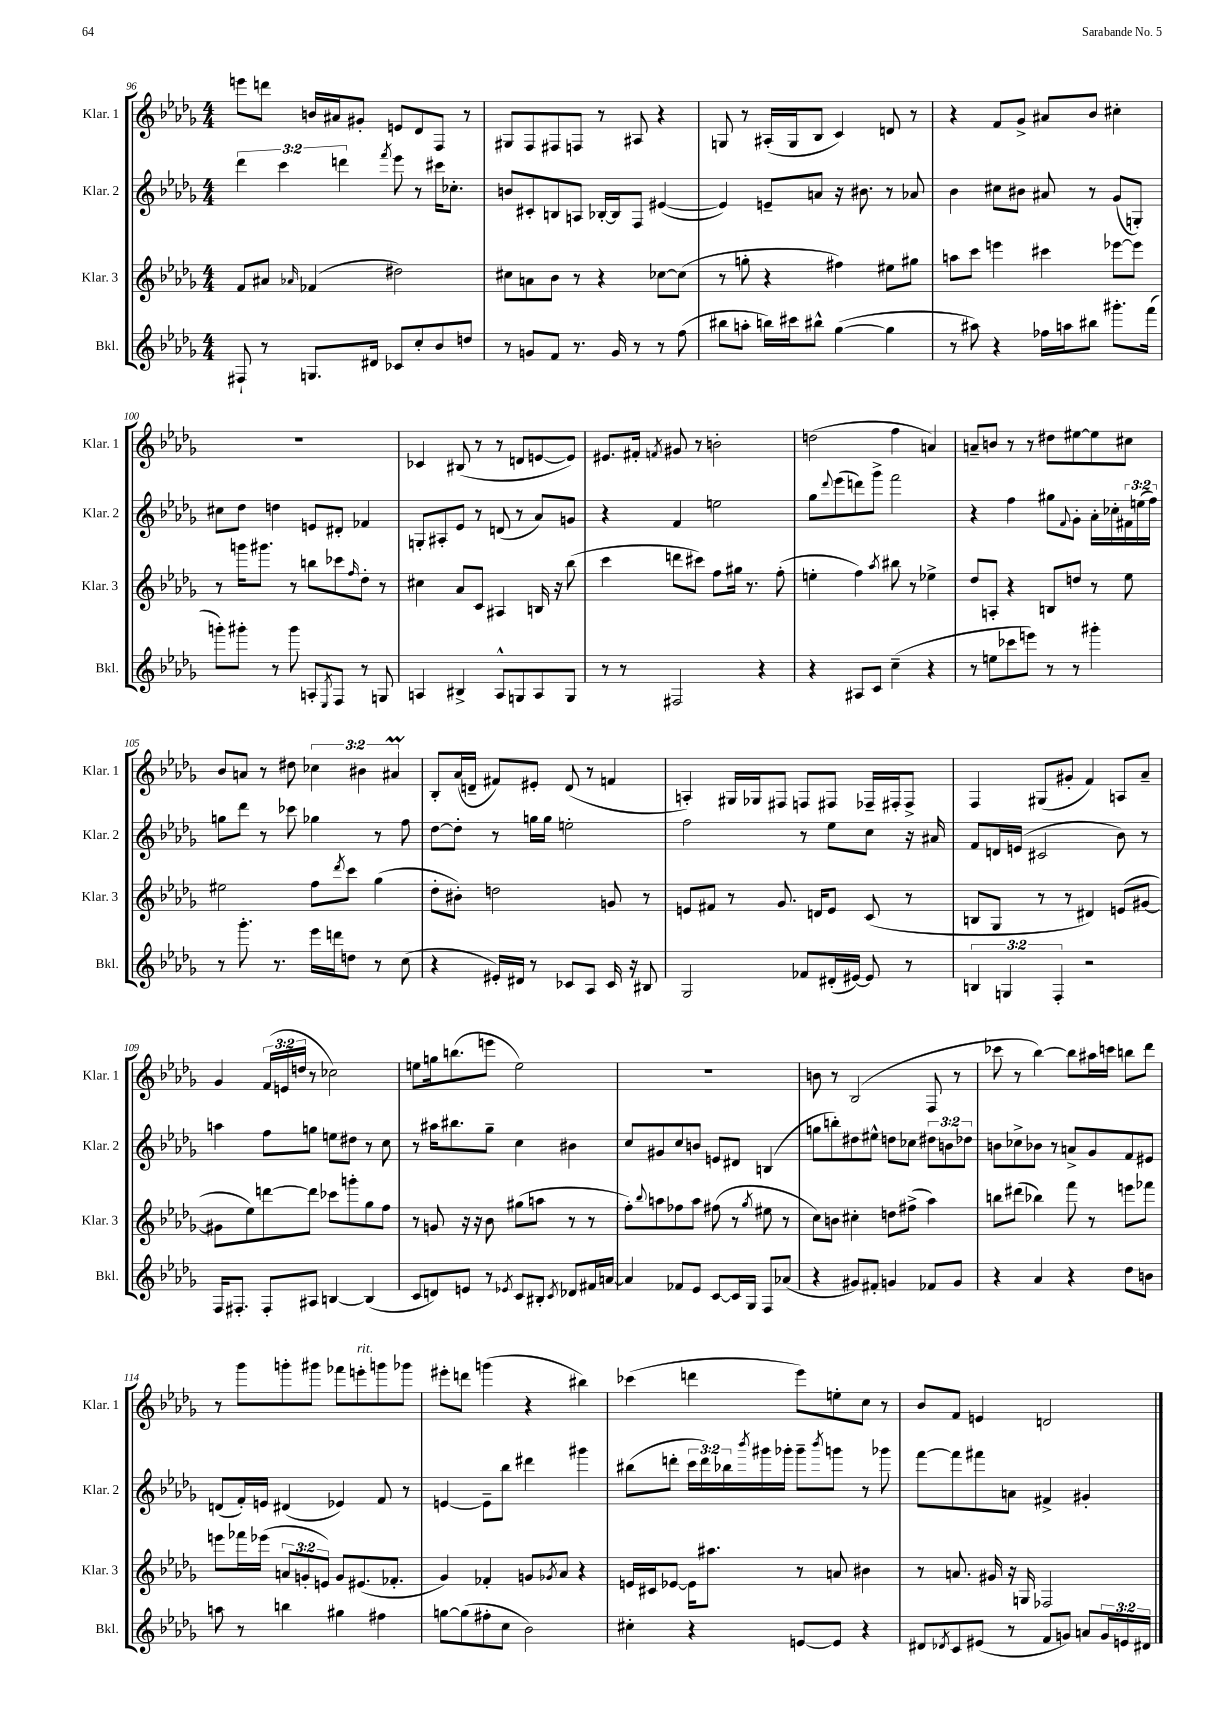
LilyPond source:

<<
\new StaffGroup <<
\new Staff = "s0" \with { instrumentName = "Klar. 1" shortInstrumentName = "Klar. 1" } {
    \clef treble \key des \major \numericTimeSignature \time 4/4 \override Staff.TupletNumber.text = #tuplet-number::calc-fraction-text
    e'''8 d'''8 b'16 ais'16 gis'8-. e'8 des'8 f8 r8 |
    gis8 f8 fis8 f8 r8 ais8 r4 |
    g8 r8 ais16-.( g16 bes8 c'4) d'8 r8 |
    r4 f'8 ges'8-> ais'8 bes'8 cis''4-. |
    R1 |
    ces'4 bis8( r8 r8 d'8 e'8~ e'8) |
    eis'8. fis'16-. \acciaccatura { f'8 } gis'8 r8 b'2-. |
    d''2( f''4 a'4) |
    a'8-- b'8 r8 r8 dis''8 eis''8~ eis''8 cis''8 |
    bes'8 a'8 r8 dis''8 \tuplet 3/2 { ces''4 bis'4 ais'4\prall } |
    bes8-. aes'16( d'16-- fis'8) eis'8-. d'8( r8 f'4 |
    a4-.) gis16 ges16 fis8 f8 fis8 fes16-- fis16-. fis8-> |
    f4 gis8( gis'8-. f'4) a8 aes'8-- |
    ges'4 \tuplet 3/2 { f'16( e'16 d''16 } r8 ces''2) |
    e''8 g''16 b''8.( e'''8 e''2) |
    R1 |
    b'8 r8 bes2( f8 r8 |
    ces'''8 r8 bes''4~) bes''8 ais''16 c'''16 b''8 des'''8 |
    r8 ges'''8 g'''8-. gis'''8 fes'''8 e'''8-.^\markup { \italic "rit." } g'''8 ges'''8 |
    eis'''8-. d'''8 g'''4( r4 bis''4) |
    ces'''4( d'''4 ees'''8) e''8-. c''8 r8 |
    bes'8 f'8 e'4 d'2 \bar "|." |
}
\new Staff = "s1" \with { instrumentName = "Klar. 2" shortInstrumentName = "Klar. 2" } {
    \clef treble \key des \major \numericTimeSignature \time 4/4 \override Staff.TupletNumber.text = #tuplet-number::calc-fraction-text
    \tuplet 3/2 { des'''4 c'''4 d'''4 } \acciaccatura { f'''8 } ees'''8 r8 cis'''16 ces''8.-. |
    b'8 cis'8-. b8 a8 bes16~-. bes16 f8 eis'4~( |
    eis'4) e'8-- a'8 r16 bis'8. r8 aes'8 |
    bes'4 cis''8 bis'8 ais'8 r8 ges'8( g8-.) |
    cis''8 des''8 d''4 e'8 dis'8-. fes'4 |
    g8-. ais8-. ees'8 r8 d'8( r8 aes'8) g'8 |
    r4 f'4 e''2 |
    ges''8 \appoggiatura { des'''8 } ees'''8( d'''8) ges'''8-> f'''2 |
    r4 f''4 gis''8 \appoggiatura { f'8 } ges'8-. aes'16-. ces''16-. \tuplet 3/2 { fis'16 e''16( f''16) } |
    g''8 des'''8 r8 ces'''8 ges''4 r8 f''8 |
    des''8~ des''8-. r8 g''16 g''16 e''2-. |
    f''2 r8 ees''8 c''8 r16 ais'16 |
    f'8 d'16 e'16( cis'2 bes'8) r8 |
    a''4 f''8 g''8 e''8 dis''8 r8 c''8 |
    r8 ais''16 bis''8. ges''8-- c''4 bis'4 |
    c''8 gis'8 c''8 b'8 e'8 dis'8 b4( |
    g''8 b''8-.) dis''8 eis''8-^ d''8 ces''8 \tuplet 3/2 { dis''8 b'8 des''8 } |
    b'8 ces''8-> bes'8 r8 a'8-> ges'8 f'8 eis'8 |
    d'8( f'16-.) e'16 dis'4( ees'4) f'8 r8 |
    e'4~ e'8-- bes''8 dis'''4 gis'''4 |
    bis''8( d'''8-. \tuplet 3/2 { c'''16 d'''16) bes''16 } \acciaccatura { bes'''8 } gis'''16 ges'''16-. ges'''8-- \acciaccatura { bes'''8 } g'''8 r8 ges'''8 |
    f'''8~ f'''8 fis'''8 a'8 fis'4-> gis'4-. \bar "|." |
}
\new Staff = "s2" \with { instrumentName = "Klar. 3" shortInstrumentName = "Klar. 3" } {
    \clef treble \key des \major \numericTimeSignature \time 4/4 \override Staff.TupletNumber.text = #tuplet-number::calc-fraction-text
    f'8 ais'8 \grace { aes'16 } fes'4( dis''2) |
    cis''8 a'8 bes'8 r8 r4 ces''8~ ces''8( |
    r8 g''8-. r4 fis''4) eis''8 gis''8 |
    a''8 c'''8 e'''4 cis'''4 ees'''8~ ees'''8 |
    r8 g'''16 gis'''8. r8 b''8 ces'''8 \grace { f''16 } des''8-. r8 |
    cis''4 aes'8 c'8 ais4 b16 r16 bes''8( |
    c'''4 d'''8 cis'''8) f''8 gis''16 r8. f''8-.( |
    e''4-. f''4) \acciaccatura { aes''8 } bis''8 r8 ees''4-> |
    des''8 a8-. r4 b8 d''8 r8 ees''8 |
    eis''2 f''8 \acciaccatura { des'''8 } c'''8 ges''4( |
    des''8-. bis'8-.) d''2 g'8 r8 |
    e'8 fis'8 r8 ges'8. d'16 e'8 c'8( r8 |
    b8 ges8 r8 r8 dis'4) e'8( gis'8~ |
    gis'8 ees''8) d'''8~ d'''8 ces'''8 g'''8-. ges''8 f''8 |
    r8 g'8 r16 r16 bes'8 gis''8( a''8 r8 r8 |
    f''8-.) \appoggiatura { bes''8 } a''8 fes''8 a''8 fis''8( r8 \acciaccatura { ges''8 } eis''8 r8 |
    c''8) b'8 cis''4-. d''8 fis''8->( aes''4) |
    b''8 dis'''8( bes''4) f'''8 r8 e'''8 fes'''8 |
    e'''8 fes'''16 ees'''16( \tuplet 3/2 { a'8 g'8-. e'8) } g'8 eis'8.( fes'8.-. |
    ges'4) fes'4-. g'8 \acciaccatura { ges'8 } aes'8 r4 |
    e'16 cis'16 ees'8~ ees'16 ais''8. r8 a'8 bis'4 |
    r8 a'8. gis'16 r16 g16 fes2 \bar "|." |
}
\new Staff = "s3" \with { instrumentName = "Bkl." shortInstrumentName = "Bkl." } {
    \clef treble \key des \major \numericTimeSignature \time 4/4 \override Staff.TupletNumber.text = #tuplet-number::calc-fraction-text
    fis8-! r8 g8. dis'16 ces'8 c''8-. bes'8 d''8 |
    r8 g'8 f'8 r8. g'16 r8 r8 f''8( |
    bis''8 a''8-. b''16) cis'''16 bis''8-^ ges''4~( ges''4 |
    r8 ais''8) r4 fes''16 a''16 bis''8 gis'''8.-. f'''16( |
    g'''8-.) gis'''8-. r8 gis'''8 a8-. \acciaccatura { ees8 } f8 r8 g8 |
    a4 bis4-> a8-^ g8 a8 g8 |
    r8 r8 fis2 r4 |
    r4 ais8 c'8 c''4--( r4 |
    r8 e''8 ces'''8 e'''8) r8 r8 gis'''4-. |
    r8 ges'''8.-. r8. ees'''16 d'''16 d''8 r8 c''8( |
    r4 eis'16-.) dis'16 r8 ces'8 aes8 ces'16 r16 bis8 |
    ges2 fes'8 dis'16-.( eis'16~) eis'8 r8 |
    \tuplet 3/2 { b4 g4 f4-. } r2 |
    f16 fis8.-. fis8-. ais8 b4~ b4( |
    c'8 d'8) e'8 r8 \acciaccatura { ees'8 } c'8 bis8-. \acciaccatura { c'8 } des'8 fis'16 a'16~ |
    a'4 fes'8 ees'8 c'8~ c'16 ges16 f8 aes'8( |
    r4 gis'8) fis'8-. g'4 fes'8 g'8 |
    r4 aes'4 r4 des''8 b'8 |
    a''8 r8 b''4 gis''4 fis''4 |
    g''8~ g''8( fis''8-. c''8 bes'2) |
    cis''4-. r4 e'8~ e'8 r4 |
    dis'8 \acciaccatura { des'8 } c'8 eis'8( r8 f'8 g'8) a'8 \tuplet 3/2 { g'16 e'16 dis'16 } \bar "|." |
}
>>
>>
\layout { \context { \Score currentBarNumber = #96 } }
